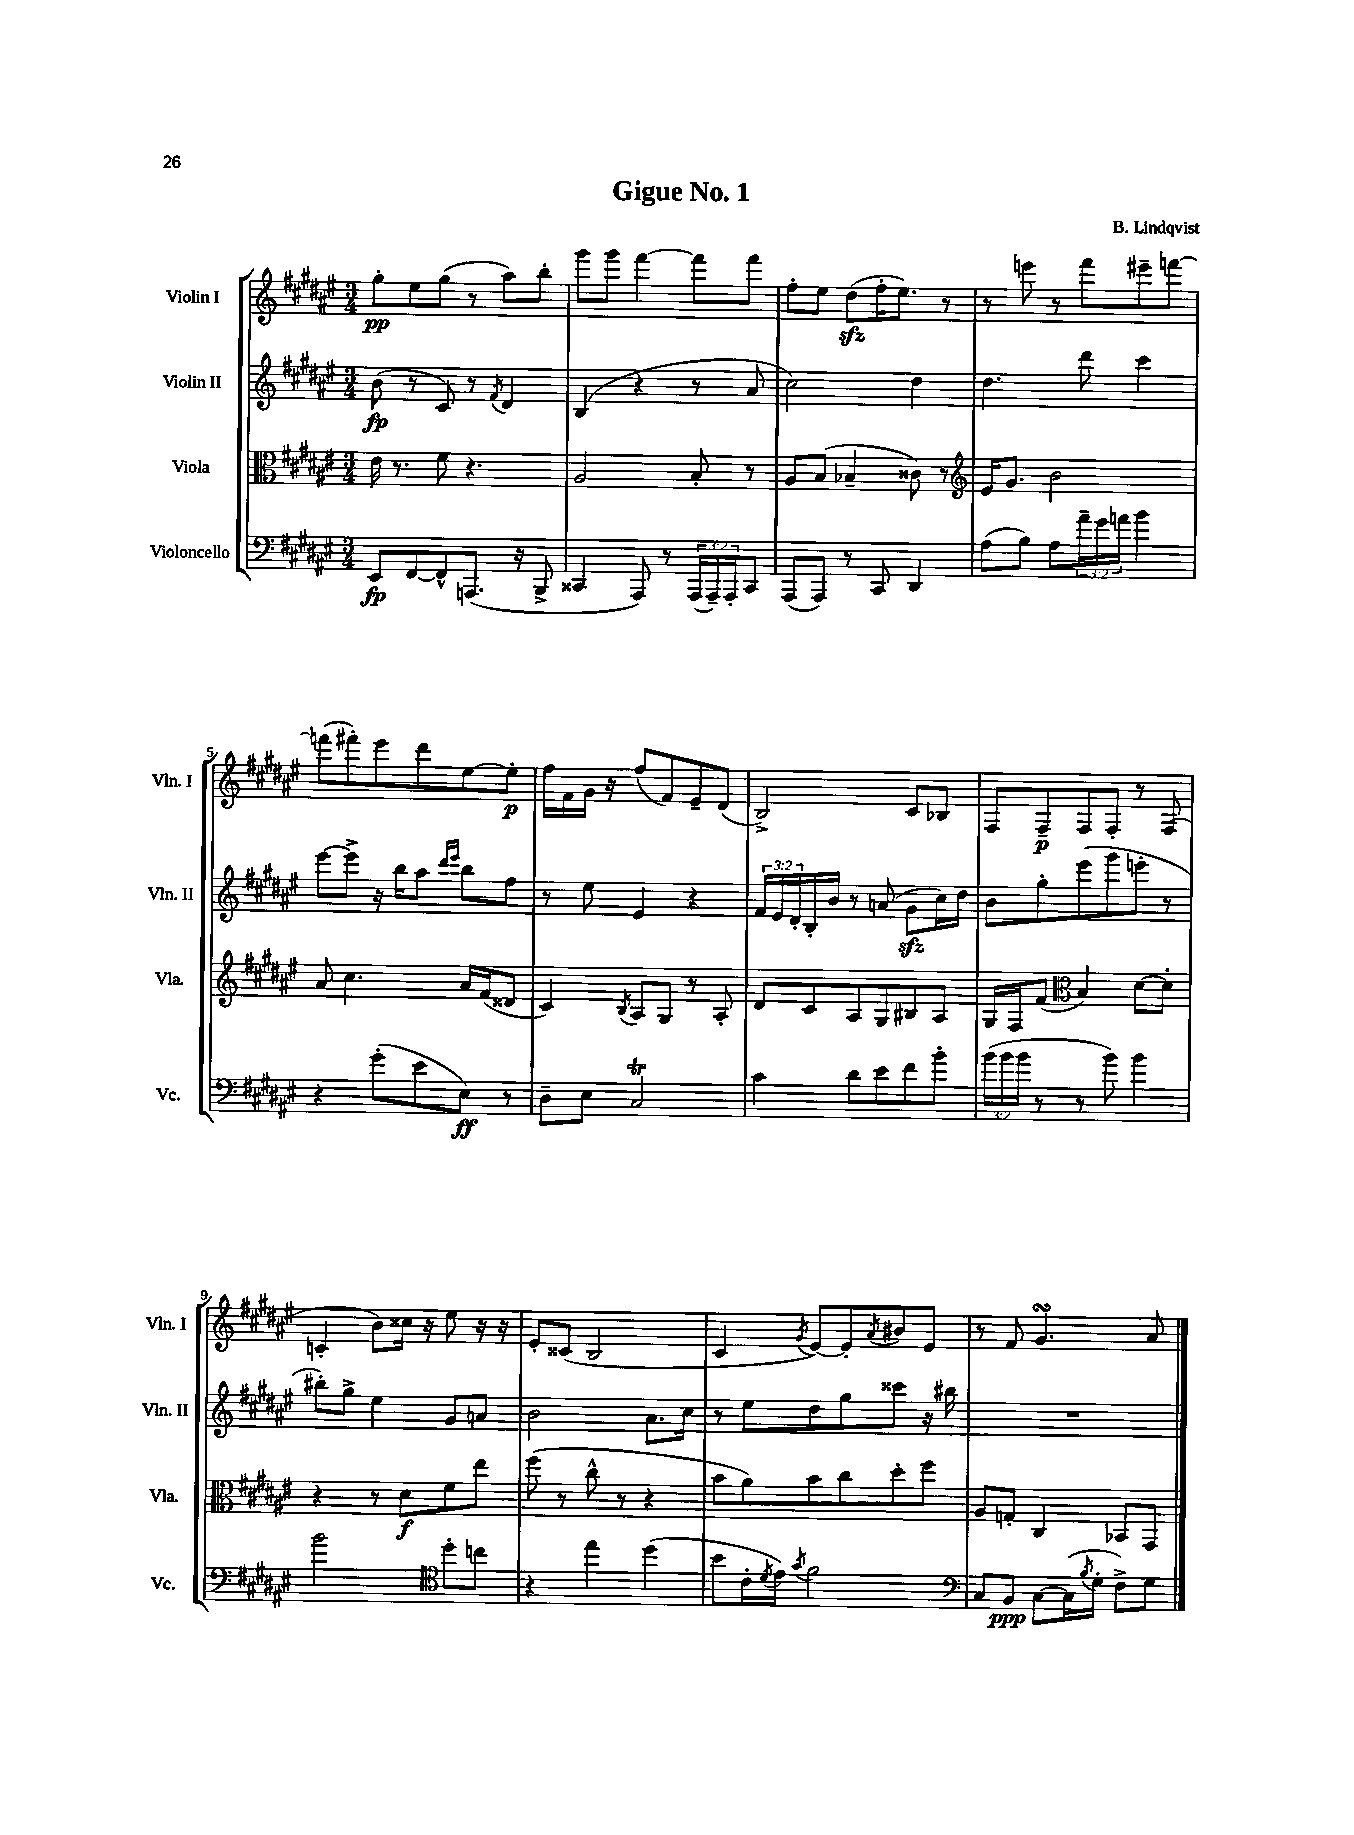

**kern	**kern	**kern	**kern
*staff4	*staff3	*staff2	*staff1
*clefF4	*clefC3	*clefG2	*clefG2
*k[f#c#g#d#a#e#]	*k[f#c#g#d#a#e#]	*k[f#c#g#d#a#e#]	*k[f#c#g#d#a#e#]
*M3/4	*M3/4	*M3/4	*M3/4
8EE#/L	16e#\	(8b\	8gg#'\L
.	8.r	.	.
[8FF#/	.	8r	8ee#\
8FF#^^/]	8f#\	8c#/)	(8gg#\J
(8.AAA/J	4.r	8r	8r
.	.	8qf#/	.
.	.	4d#/	8aa#\L)
16r	.	.	.
8BBB^/	.	.	8bb'\J
=	=	=	=
4CC##/	2A#/	(4B/	8ggg#\L
.	.	.	8ggg#\J
8AAA#/)	.	4r	[4fff#\
8r	.	.	.
(24AAA#/LL	8B'/	8r	8fff#\]L
24AAA#~/)	.	.	.
24AAA#'/J	.	.	.
8CC##/J	8r	8a#/	8fff#\J
=	=	=	=
(8AAA#/L	8A#/L	2cc#\)	8ff#'\L
8AAA#/J)	(8B/J	.	8ee#\J
8r	4B-~/	.	(8dd#\L
8CC#/	.	.	16ff#'\K
.	.	.	8.ee#\J)
4DD#/	8c##\)	4dd#\	.
.	8r	.	8r
=	=	=	=
*	*clefG2	*	*
(8A#\L	16e#/LK	4.dd#\	8r
.	8.g#/J	.	.
8B\J)	.	.	8eee\
8A#\L	2b\	.	8r
24a#~\L	.	8ddd#\	8fff#\L
24g#\	.	.	.
24a\JJ	.	.	.
4b\	.	4ccc#\	8eee#~\
.	.	.	[8fff\J
=	=	=	=
4r	8a#/	[8eee#\L	(8fff\]L
.	4.cc#\	8eee#^\]J	8fff#'\)
(8g#'\L	.	16r	8eee#\
.	.	16bb\LK	.
8e#\	.	8aa#\J	8ddd#\
.	.	16qqddd#/LL	.
.	.	16qqeee#/JJ	.
8E#\J)	16a#/LL	8bb\L	[8ee#\
.	(16f#/J	.	.
8r	8d##/J	8ff#\J	8ee#'\]J
=	=	=	=
8D#~\L	4c#/)	8r	16ff#\LL
.	.	.	16f#\
8E#\J	.	8ee#\	16g#\JJ
.	.	.	16r
.	8qB/	.	.
2C#/	8A#/L	4e#/	(8ff#/L
.	8G#/J	.	8f#/)
.	8r	4r	8e#~/
.	8A#'/	.	(8d#/J
=	=	=	=
4c#\	8d#/L	24f#/LL	2B^/)
.	.	24e#/	.
.	.	24d#'/	.
.	8c#/	16B'/	.
.	.	16b/JJ	.
8d#\L	8A#/	8r	.
8e#\	8G#/	(8a/	.
8f#\	8B#/	8g#\L	8c#/L
8b'\J	8A#/J	16cc#\L)	8B-/J
.	.	16dd#\JJ	.
=	=	=	=
(24b\LL	16G#/LL	8b\L	8F#/L
24b\	.	.	.
.	16F#/J	.	.
24b\JJ	.	.	.
8r	(8f#/J	8gg#'\	8F#~/
*	*clefC3	*	*
8r	4B/)	(8eee#\	8F#/
8b\)	.	8ggg#\	8F#'/J
4b\	[8d#\L	8eee'\J	8r
.	8d#'\]J	8r	(8F#/
=	=	=	=
2b\	4r	8bb#'\L)	4c'/
.	.	8gg#^\J	.
.	8r	4ee#\	8b\L)
.	8d#\L	.	16cc##\Jk
.	.	.	16r
*clefC4	*	*	*
8dd#'\L	8f#\	8g#/L	8ee#\
8cc\J	8ee#\J	8a/J	16r
.	.	.	16r
=	=	=	=
4r	(8ff#\	2b\	8e#'/L
.	8r	.	(8c##/J
4ee#\	8cc#^^\	.	2B/
.	8r	.	.
(4dd#\	4r	8.a#\L	.
.	.	16cc#\Jk	.
=	=	=	=
8b\L	8b\L	8r	4c#/
16c#'\L	8a#\)	8ee#\L	.
8qd#/	.	.	.
16e#\JJ)	.	.	.
8qg#/	.	.	8qg#/
2f#\	8b\	8dd#\	[8e#/L)
.	8cc#\	8gg#\	8e#'/]
.	.	.	8qa#/
.	8dd#'\	8ccc##\J	8b#/
.	8ff#\J	16r	8e#/J
.	.	16bb#\	.
=	=	=	=
*clefF4	*	*	*
8C#/L	8A#/L	2.r	8r
8BB/J	8G'/J	.	8f#/
[8C#\L	4C#/	.	4.g#/
(16C#\]L	.	.	.
8qB/	.	.	.
16G#'\JJ	.	.	.
8F#^\L)	8BB-/L	.	.
8G#\J	8GG#/J	.	8a#/
==	==	==	==
*-	*-	*-	*-
